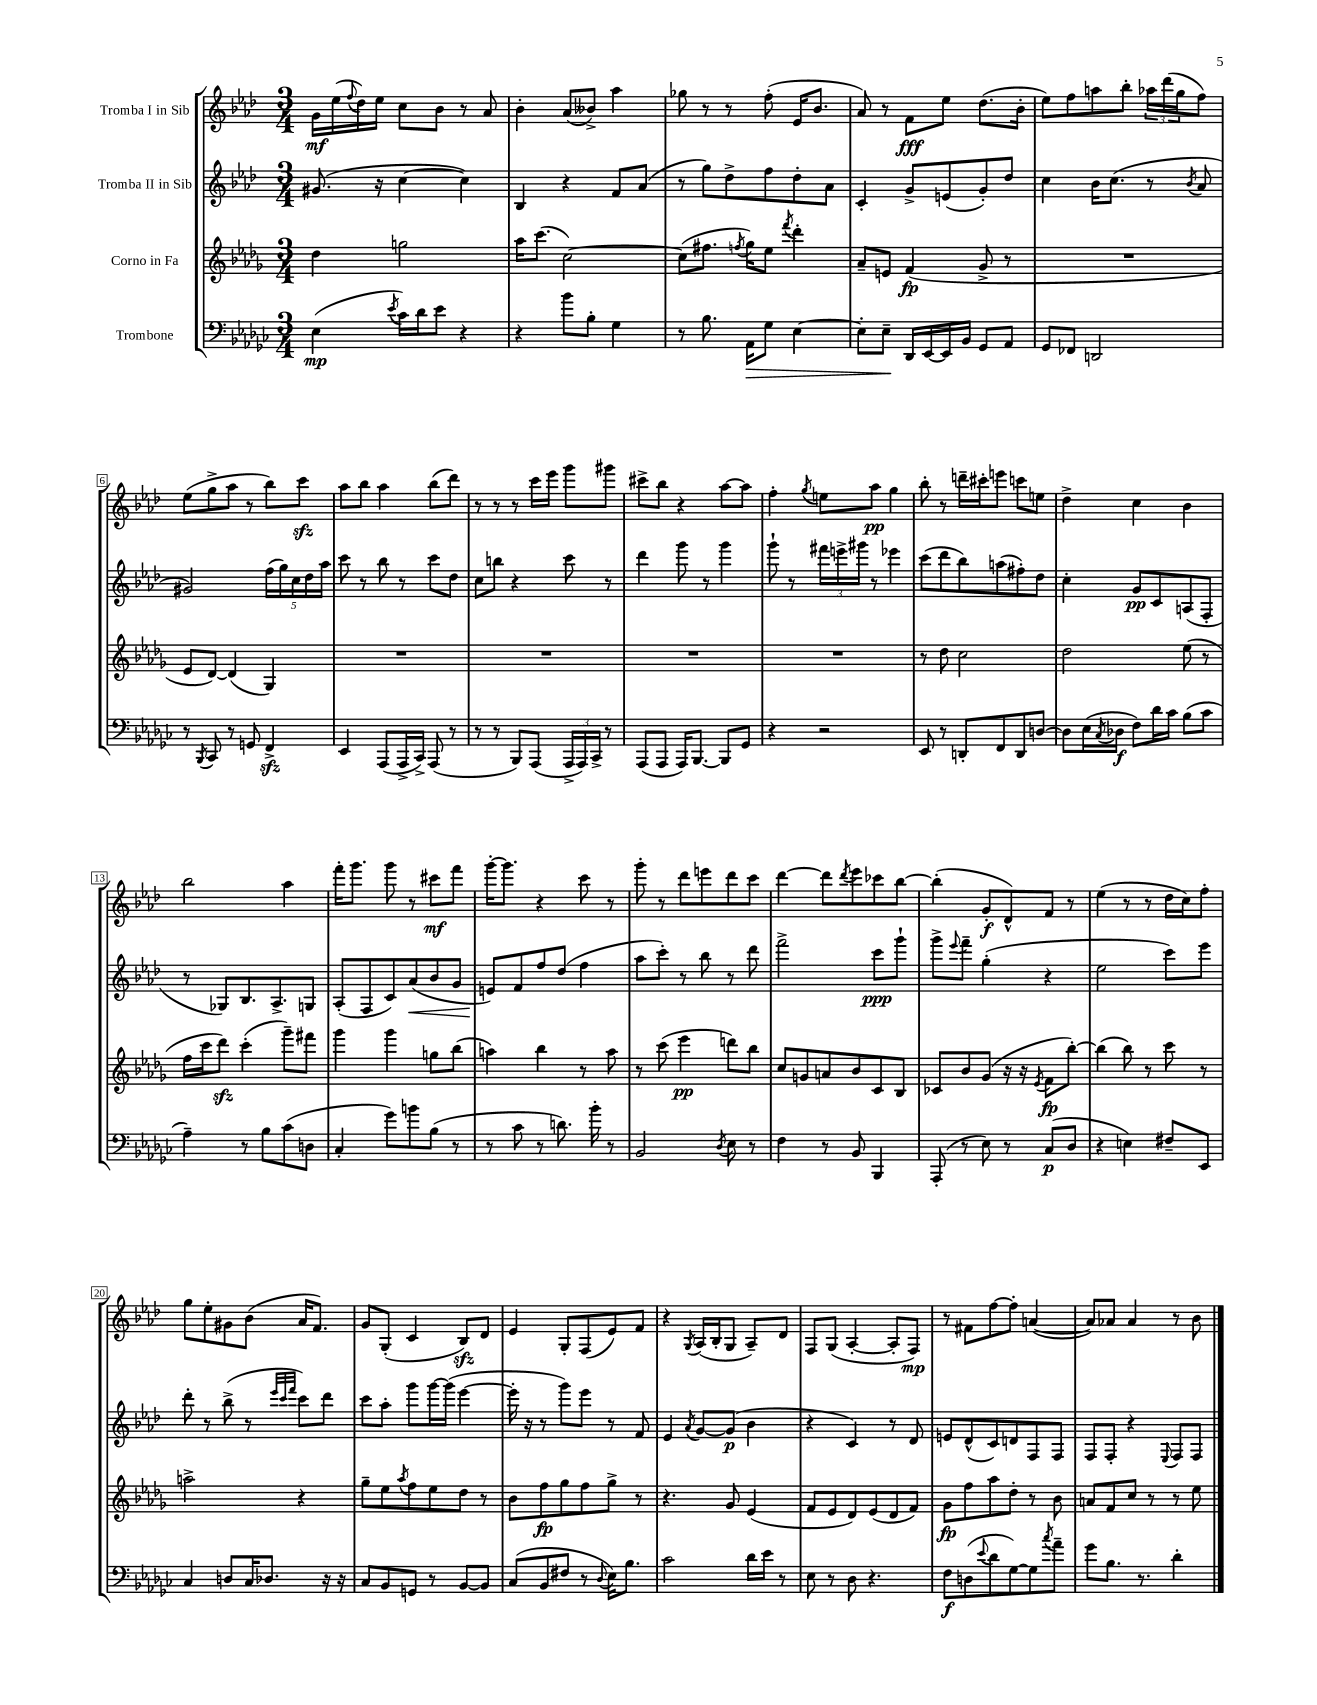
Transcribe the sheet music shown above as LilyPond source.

<<
\new StaffGroup <<
\new Staff = "s0" \with { instrumentName = "Tromba I in Sib" } {
    \clef treble \key aes \major \numericTimeSignature \time 3/4
    g'16\mf ees''16( \appoggiatura { f''8 } des''16) ees''16 c''8 bes'8 r8 aes'8 |
    bes'4-. aes'8( beses'8->) aes''4 |
    ges''8 r8 r8 f''8-.( ees'16 bes'8. |
    aes'8) r8 f'8\fff ees''8 des''8.( bes'16-. |
    ees''8) f''8 a''8 bes''8-. \tuplet 3/2 { aes''16 des'''16( g''16 } f''8) |
    ees''8( g''8-> aes''8 r8 bes''8) c'''8\sfz |
    aes''8 bes''8 aes''4 bes''8( des'''8) |
    r8 r8 r8 c'''16 ees'''16 g'''8 gis'''8 |
    cis'''8-> bes''8 r4 aes''8~ aes''8 |
    f''4-. \acciaccatura { g''8 } e''8 aes''8\pp g''4 |
    bes''8-. r8 d'''16-- cis'''16-. e'''8 c'''8 e''8 |
    des''4-> c''4 bes'4 |
    bes''2 aes''4 |
    f'''16-. g'''8. g'''8 r8 cis'''8\mf f'''8 |
    g'''16~-. g'''8. r4 c'''8 r8 |
    g'''8-. r8 des'''8 e'''8 des'''8 c'''8 |
    des'''4~ des'''8 \acciaccatura { des'''8 } ees'''8 ces'''8 bes''8~ |
    bes''4-.( g'8-.\f des'8-^) f'8 r8 |
    ees''4( r8 r8 des''16 c''16) f''8-. |
    g''8 ees''8-. gis'8 bes'8( aes'16 f'8.) |
    g'8 g8-.( c'4 bes8\sfz) des'8 |
    ees'4 g8-. f8( ees'8) f'8 |
    r4 \acciaccatura { g8 } aes16( bes16-. g8 aes8--) des'8 |
    f8 g8( aes4~-. aes8-. f8\mp) |
    r8 fis'8 f''8~ f''8-. a'4~( |
    a'8) aes'8 aes'4 r8 bes'8 \bar "|." |
}
\new Staff = "s1" \with { instrumentName = "Tromba II in Sib" } {
    \clef treble \key aes \major \numericTimeSignature \time 3/4
    gis'8.( r16 c''4~ c''4) |
    bes4 r4 f'8 aes'8( |
    r8 g''8) des''8-> f''8 des''8-. aes'8 |
    c'4-. g'8-> e'8( g'8-.) des''8 |
    c''4 bes'16 c''8.( r8 \acciaccatura { bes'8 } aes'8 |
    gis'2) \tuplet 5/4 { f''16( g''16) c''16 des''16 aes''16 } |
    c'''8 r8 bes''8 r8 c'''8 des''8 |
    c''8 b''8 r4 c'''8 r8 |
    des'''4 g'''8 r8 g'''4 |
    g'''8-! r8 \tuplet 3/2 { fis'''16 e'''16-> gis'''16 } r8 ees'''4 |
    c'''8( des'''8 bes''8) a''8( fis''8-.) des''8 |
    c''4-. g'8\pp c'8 a8( f8-. |
    r8 ges8) bes8. aes8.-> g8 |
    aes8-.( f8 c'8) aes'8\<( bes'8 g'8 |
    e'8\!) f'8 f''8 des''8( f''4 |
    aes''8 c'''8-.) r8 bes''8 r8 des'''8 |
    f'''2-> c'''8\ppp g'''8-! |
    g'''8-> \appoggiatura { ees'''8 } f'''8-- g''4-.( r4 |
    ees''2 c'''8) ees'''8 |
    des'''8-. r8 bes''8->( r8 \grace { ees'''32 c'''32 f'''32 } c'''8) des'''8 |
    c'''8 aes''8-. g'''8 g'''16~ g'''16( ees'''4~ |
    ees'''16-. r16 r8 g'''8) ees'''8 r8 f'8 |
    ees'4 \acciaccatura { aes'8 } g'8~ g'8\p( bes'4 |
    r4 c'4) r8 des'8 |
    e'8 des'8-^( c'8) d'8 f8 f8 |
    f8 f8-. r4 \appoggiatura { ees8 } f8 f8 \bar "|." |
}
\new Staff = "s2" \with { instrumentName = "Corno in Fa" } {
    \clef treble \key des \major \numericTimeSignature \time 3/4
    des''4 g''2 |
    aes''16 c'''8.( c''2~) |
    c''8( fis''8. \acciaccatura { f''8 } ges''16) ees''8 \acciaccatura { f'''8 } des'''4-. |
    aes'8-- e'8 f'4\fp( ges'8-> r8 |
    R2. |
    ees'8 des'8~) des'4( ges4) |
    R2. |
    R2. |
    R2. |
    R2. |
    r8 des''8 c''2 |
    des''2 ees''8( r8 |
    f''16 c'''16 des'''8\sfz) c'''4-.( ges'''8--) fis'''8 |
    ges'''4 ges'''4 g''8 bes''8( |
    a''4) bes''4 r8 a''8 |
    r8 c'''8( ees'''4\pp d'''8) bes''8 |
    c''8 g'8 a'8 bes'8 c'8 bes8 |
    ces'8 bes'8 ges'8( r16 r16 \acciaccatura { ees'8 } f'8\fp bes''8~-.) |
    bes''4( bes''8) r8 c'''8 r8 |
    a''2-> r4 |
    ges''8-- ees''8 \acciaccatura { aes''8 } f''8 ees''8 des''8 r8 |
    bes'8 f''8\fp ges''8 f''8 ges''8-> r8 |
    r4. ges'8 ees'4( |
    f'8 ees'8 des'8) ees'8( des'8 f'8) |
    ges'8\fp f''8 aes''8 des''8-. r8 bes'8 |
    a'8 f'8 c''8 r8 r8 ees''8 \bar "|." |
}
\new Staff = "s3" \with { instrumentName = "Trombone" } {
    \clef bass \key ges \major \numericTimeSignature \time 3/4
    ees4\mp( \acciaccatura { ees'8 } ces'16) des'16 ees'8 r4 |
    r4 bes'8 bes8-. ges4 |
    r8 bes8. aes,16\> ges8 ees4~ |
    ees8-. ees8--\! des,16 ees,16~ ees,16 bes,16 ges,8 aes,8 |
    ges,8 fes,8 d,2 |
    r8 \acciaccatura { bes,,8 } ces,8 r8 g,8 f,4->\sfz |
    ees,4 aes,,8( aes,,16-> ces,16->) aes,,8( r8 |
    r8 r8 bes,,8) aes,,8( \tuplet 3/2 { aes,,16-> aes,,16) ces,16-> } r8 |
    aes,,8( aes,,8 aes,,16) bes,,8.~ bes,,8 ges,8 |
    r4 r2 |
    ees,8 r8 d,8-. f,8 d,8 d8~ |
    d8 ees16( \acciaccatura { ces8 } des16\f f8) des'16 ces'16 bes8( ces'8 |
    aes4--) r8 bes8 ces'8( d8 |
    ces4-. ges'8) b'8 bes8( r8 |
    r8 ces'8 r8 d'8.) bes'16-. r8 |
    bes,2 \acciaccatura { des8 } ees8 r8 |
    f4 r8 bes,8 bes,,4 |
    aes,,8-.( r8 ees8) r8 ces8\p( des8 |
    r4 e4) fis8-- ees,8 |
    ces4 d8 ces16 des8. r16 r16 |
    ces8 bes,8 g,8 r8 bes,8~ bes,8 |
    ces8( bes,8 fis8 r8 \appoggiatura { des8 } ees16) bes8. |
    ces'2 des'16 ees'16 r8 |
    ees8 r8 des8 r4. |
    f8\f d8( \appoggiatura { ees'8 } des'8 ges8~) ges8 \acciaccatura { ces''8 } aes'8-- |
    ges'8 bes8. r8. des'4-. \bar "|." |
}
>>
>>
\layout { \context { \Score \override BarNumber.stencil = #(make-stencil-boxer 0.1 0.3 ly:text-interface::print) } }
